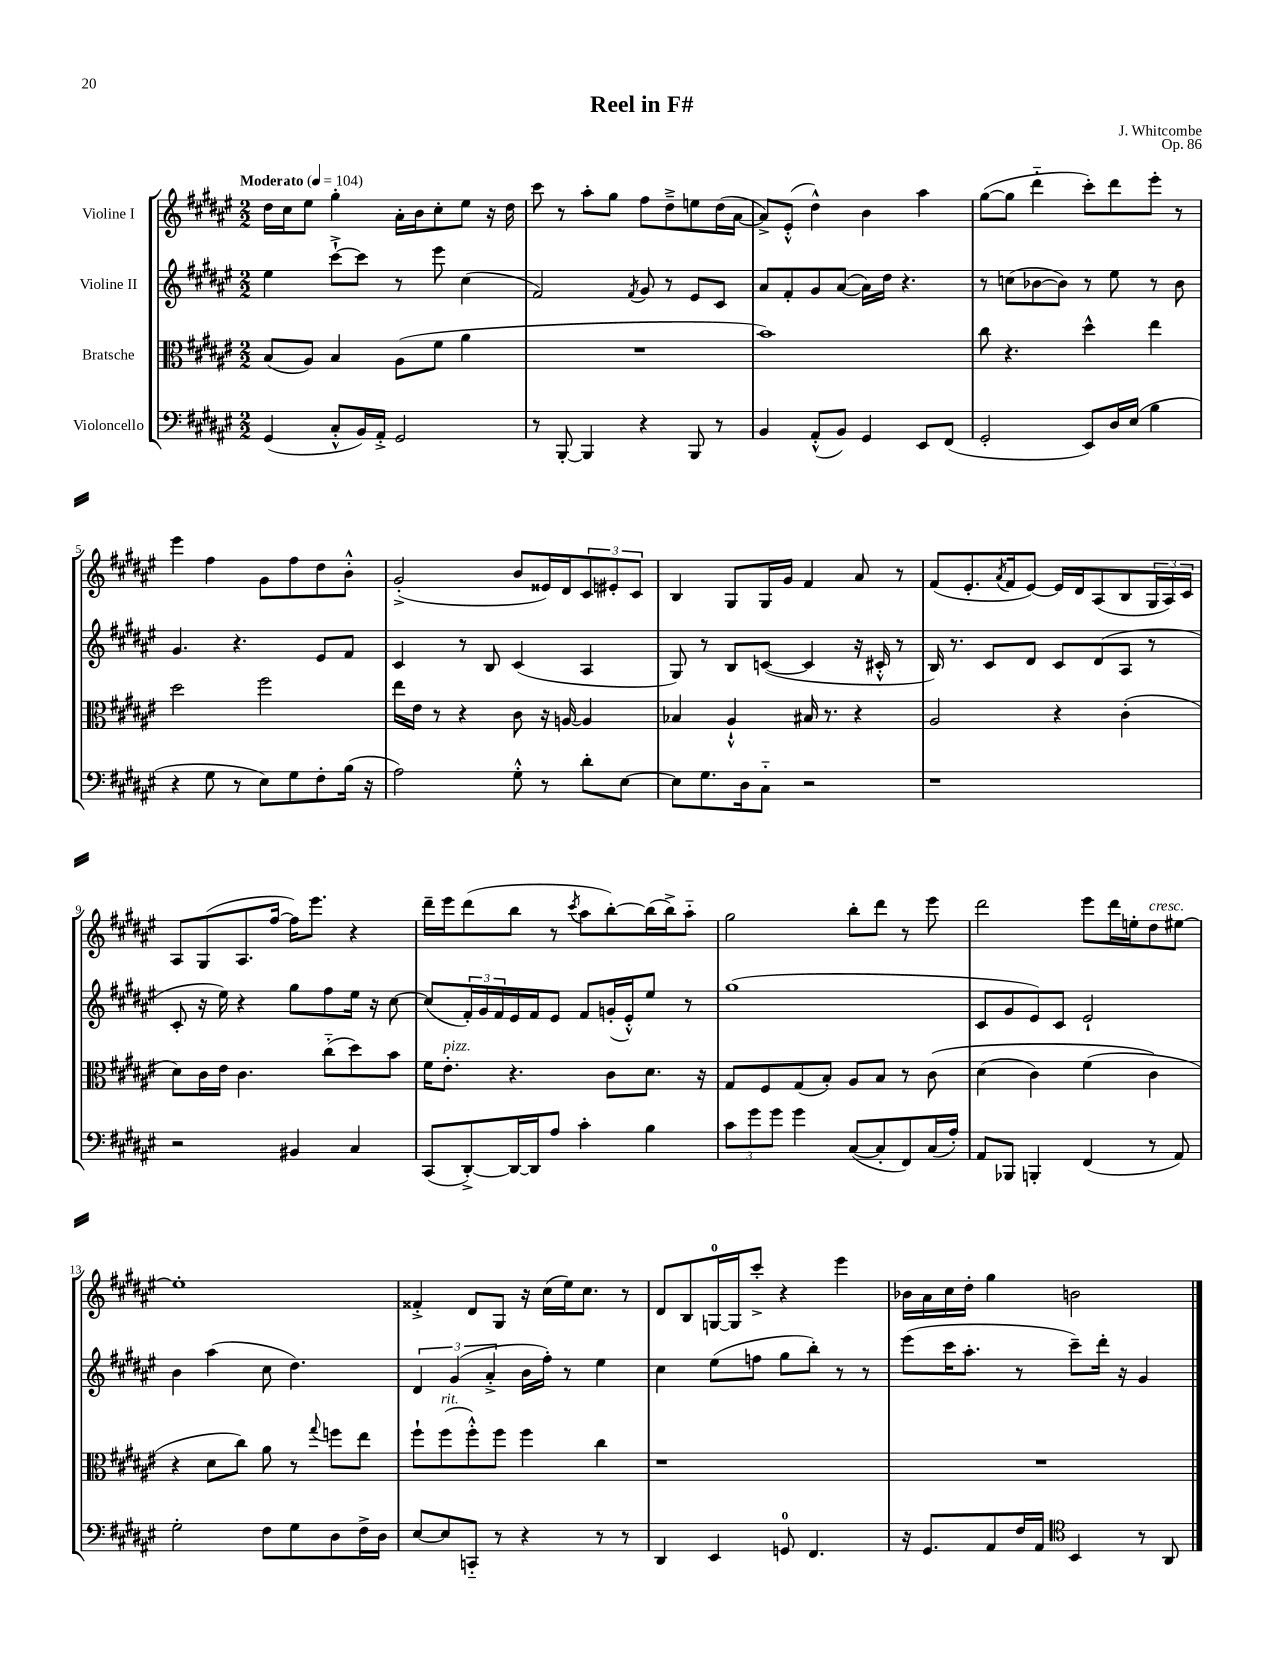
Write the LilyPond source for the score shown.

\header { title = "Reel in F#" composer = "J. Whitcombe" opus = "Op. 86" }
<<
\new StaffGroup <<
\new Staff = "s0" \with { instrumentName = "Violine I" } {
    \clef treble \key fis \major \numericTimeSignature \time 2/2 \tempo "Moderato" 4 = 104
    dis''16 cis''16 eis''8 gis''4-. ais'16-. b'16 cis''8-. eis''8 r16 dis''16 |
    cis'''8 r8 ais''8-. gis''8 fis''8 dis''8---> e''8 dis''16( ais'16~ |
    ais'8->) eis'8-.-^( dis''4-^) b'4 ais''4 |
    gis''8~( gis''8 dis'''4-_ cis'''8-.) dis'''8 eis'''8-. r8 |
    eis'''4 fis''4 gis'8 fis''8 dis''8 b'8-.-^ |
    gis'2-.->( b'8 eisis'16) dis'16 \tuplet 3/2 { cis'8 eis'8-. cis'8 } |
    b4 gis8 gis16 gis'16 fis'4 ais'8 r8 |
    fis'8( eis'8.-. \acciaccatura { ais'8 } fis'16 eis'8~) eis'16 dis'16 ais8( b8 \tuplet 3/2 { gis16 ais16) cis'16 } |
    ais8 gis8( ais8. fis''16~ fis''16) eis'''8. r4 |
    dis'''16-- eis'''16 dis'''8( b''8 r8 \acciaccatura { cis'''8 } ais''8 b''8~-.) b''16( b''16->) ais''8-_ |
    gis''2 b''8-. dis'''8 r8 eis'''8 |
    dis'''2 eis'''8 dis'''16 e''16-. dis''8^\markup { \italic "cresc." } eis''8~ |
    eis''1-. |
    fisis'4-.-> dis'8 gis8 r16 cis''16( eis''16) cis''8. r8 |
    dis'8 b8 g16-0~ g16 cis'''8-.-> r4 eis'''4 |
    bes'16 ais'16 cis''16 dis''16-. gis''4 b'2 \bar "|." |
}
\new Staff = "s1" \with { instrumentName = "Violine II" } {
    \clef treble \key fis \major \numericTimeSignature \time 2/2
    eis''4 cis'''8~-!-> cis'''8 r8 eis'''8 cis''4( |
    fis'2) \acciaccatura { fis'8 } gis'8 r8 eis'8 cis'8 |
    ais'8 fis'8-. gis'8 ais'8~( ais'16) dis''16 r4. |
    r8 c''8( bes'8~ bes'8) r8 eis''8 r8 bes'8 |
    gis'4. r4. eis'8 fis'8 |
    cis'4 r8 b8 cis'4( ais4 |
    gis8) r8 b8 c'8~( c'4 r16 cis'16-.-^ r8 |
    b16) r8. cis'8 dis'8 cis'8 dis'8( ais8 r8 |
    cis'8-. r16 eis''16) r4 gis''8 fis''8 eis''16 r16 cis''8~ |
    cis''8( \tuplet 3/2 { fis'16-.) gis'16 fis'16 } eis'16 fis'16 eis'8 fis'8 g'16-.( eis'16-.-^) eis''8 r8 |
    gis''1( |
    cis'8 gis'8 eis'8) cis'8 eis'2-! |
    b'4 ais''4( cis''8 dis''4.) |
    \tuplet 3/2 { dis'4 gis'4( ais'4-.-> } b'16 fis''16-.) r8 eis''4 |
    cis''4 eis''8( f''8 gis''8 b''8-.) r8 r8 |
    eis'''8( cis'''16 ais''8.-. r8 cis'''8--) dis'''16-. r16 gis'4 \bar "|." |
}
\new Staff = "s2" \with { instrumentName = "Bratsche" } {
    \clef alto \key fis \major \numericTimeSignature \time 2/2
    b8( ais8) b4 ais8( fis'8 ais'4 |
    R1 |
    b'1) |
    cis''8 r4. dis''4-^ eis''4 |
    dis''2 fis''2 |
    eis''16 eis'16 r8 r4 cis'8 r16 a16~ a4 |
    bes4 ais4-!-^ bis16 r8. r4 |
    ais2 r4 cis'4-.( |
    dis'8) cis'16 eis'16 cis'4. cis''8-_( dis''8) b'8 |
    fis'16 eis'8.-.^\markup { \italic "pizz." } r4. cis'8 dis'8. r16 |
    gis8 fis8 gis8( b8-.) ais8 b8 r8 cis'8\( |
    dis'4( cis'4) fis'4( cis'4\) |
    r4 dis'8 cis''8) ais'8 r8 \appoggiatura { gis''8 } f''8 eis''8 |
    fis''8-! fis''8^\markup { \italic "rit." }( fis''8-.-^) fis''8 fis''4 cis''4 |
    r1 |
    R1 \bar "|." |
}
\new Staff = "s3" \with { instrumentName = "Violoncello" } {
    \clef bass \key fis \major \numericTimeSignature \time 2/2
    gis,4( cis8-.-^ b,16) ais,16-.-> gis,2 |
    r8 b,,8~-. b,,4 r4 b,,8 r8 |
    b,4 ais,8-.-^( b,8) gis,4 eis,8 fis,8( |
    gis,2-. eis,8) dis16 eis16( b4 |
    r4 gis8 r8 eis8) gis8 fis8-. b16( r16 |
    ais2) gis8-.-^ r8 dis'8-. eis8~ |
    eis8 gis8. dis16 cis8-_ r2 |
    r1 |
    r2 bis,4 cis4 |
    cis,8( dis,8~-.->) dis,16~ dis,16 ais8 cis'4-. b4 |
    \tuplet 3/2 { cis'8 gis'8 gis'8 } gis'4 cis8~( cis8-. fis,8) cis16( ais16-.) |
    ais,8 bes,,8 b,,4-. fis,4( r8 ais,8) |
    gis2-. fis8 gis8 dis8 fis16-> dis16 |
    eis8~ eis8 c,8-_ r8 r4 r8 r8 |
    dis,4 eis,4 g,8-0 fis,4. |
    r16 gis,8. ais,8 fis16 ais,16 \clef tenor b,4 r8 ais,8 \bar "|." |
}
>>
>>
